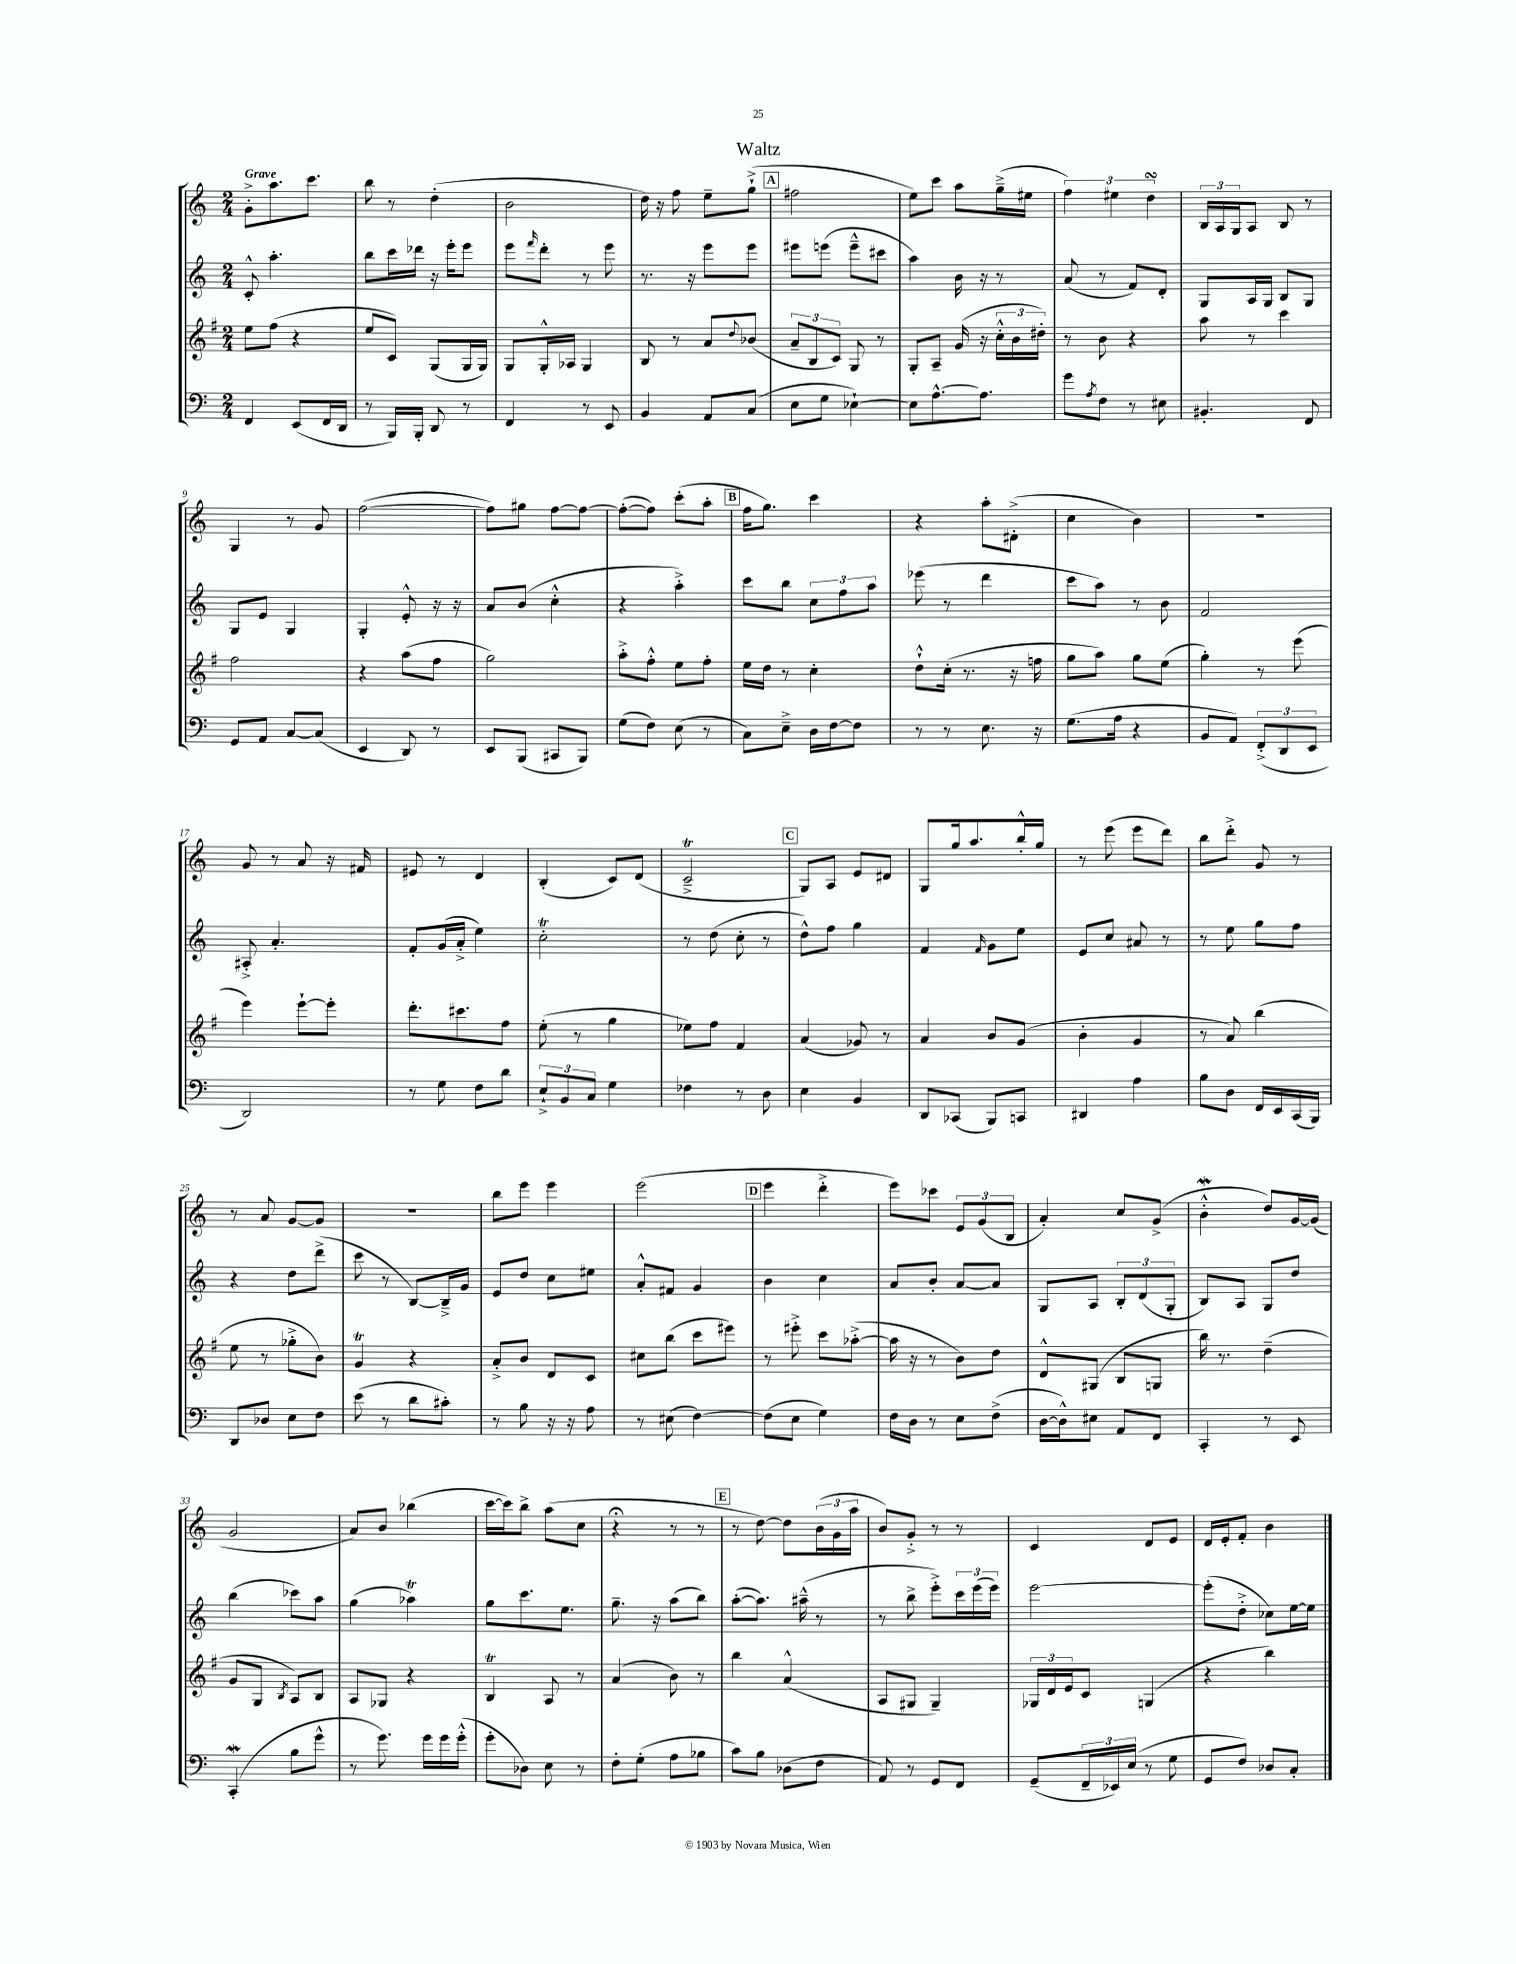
\header { title = "Waltz" }
<<
\new StaffGroup <<
\new Staff = "s0" {
    \clef treble \key c \major \numericTimeSignature \time 2/4 \tempo "Grave"
    g'8-.-> a''8. c'''8. |
    b''8 r8 d''4-.( |
    b'2 |
    d''16) r16 f''8 e''8-- g''8-!->( |
    \mark \markup { \box "A" } fis''2 |
    e''8) c'''8 a''8 g''16--->( eis''16 |
    \tuplet 3/2 { f''4) eis''4 d''4\turn } |
    \tuplet 3/2 { b16 a16 g16 } a8 b8 r8 |
    g4 r8 g'8 |
    f''2~( |
    f''8) gis''8 f''8~ f''8~ |
    f''8~-.( f''8) c'''8-.( a''8-. |
    \mark \markup { \box "B" } f''16 g''8.) c'''4 |
    r4 a''8-. dis'8-.->( |
    c''4 b'4) |
    r2 |
    g'8 r8 a'8 r16 fis'16 |
    eis'8 r8 d'4 |
    b4-.( c'8) d'8( |
    c'2--->\trill |
    \mark \markup { \box "C" } g8) a8 e'8 dis'8 |
    g8 g''16 a''8. b''16-.-^ g''16 |
    r8 e'''8( e'''8 d'''8) |
    b''8 d'''8-.-> g'8 r8 |
    r8 a'8 g'8~ g'8 |
    R2 |
    b''8 e'''8 e'''4 |
    e'''2( |
    \mark \markup { \box "D" } e'''4 d'''4-.-> |
    e'''8) ces'''8 \tuplet 3/2 { e'8 g'8( b8 } |
    a'4-.) c''8 g'8->( |
    b'4-.-^\mordent d''8) g'16~ g'16( |
    g'2 |
    a'8) b'8 bes''4( |
    c'''16~ c'''16) b''8-> a''8( c''8 |
    r4\fermata r8 r8 |
    \mark \markup { \box "E" } r8 d''8~) d''8 \tuplet 3/2 { b'16( g'16 a''16 } |
    b'8) g'8-.-> r8 r8 |
    c'4 d'8 e'8 |
    d'16 e'16-. f'8-. b'4 \bar "|." |
}
\new Staff = "s1" {
    \clef treble \key c \major \numericTimeSignature \time 2/4
    c'8-.-^ a''4.-. |
    b''8 c'''16 des'''16 r16 e'''16-. e'''8 |
    e'''8 \grace { f'''16 } d'''8-. r8 e'''8 |
    r8. r16 e'''8 e'''8 |
    \mark \markup { \box "A" } eis'''8 e'''8( e'''8---^ cis'''8 |
    a''4) b'16 r16 r8 |
    a'8( r8 f'8) d'8-. |
    g8 a16 g16 b8 g8 |
    g8 e'8 g4 |
    g4-. e'8-.-^ r16 r16 |
    a'8 b'8( c''4-.-^ |
    r4 a''4-.->) |
    \mark \markup { \box "B" } c'''8 b''8 \tuplet 3/2 { c''8 f''8 a''8 } |
    ees'''8( r8 d'''4 |
    c'''8 a''8) r8 b'8 |
    f'2 |
    ais8-.-> a'4.-. |
    f'8-. g'16( a'16-.-> e''4) |
    c''2-.\trill |
    r8 d''8( c''8-. r8 |
    \mark \markup { \box "C" } d''8-^) f''8 g''4 |
    f'4 \grace { f'16 } g'8 e''8 |
    e'8 c''8 ais'8 r8 |
    r8 e''8 g''8 f''8 |
    r4 d''8 d'''8->( |
    c'''8 r8 b8~) b16---> g'16 |
    e'8 d''8 c''8 eis''8 |
    a'8-.-^ fis'8 g'4 |
    \mark \markup { \box "D" } b'4 c''4 |
    a'8 b'8-. a'8~ a'8 |
    g8 a8 \tuplet 3/2 { b8-. d'8( g8-. } |
    b8) a8 g8 d''8 |
    b''4( ces'''8) a''8 |
    g''4( aes''4\trill) |
    g''8 c'''8. e''8. |
    g''8.-- r16 a''8( b''8) |
    \mark \markup { \box "E" } a''8~-.( a''8.) ais''16---^( r8 |
    r8 b''8-> e'''8-.->) \tuplet 3/2 { c'''16 e'''16( e'''16) } |
    e'''2~ |
    e'''8-.( d''8-.-> ces''8) e''16~ e''16 \bar "|." |
}
\new Staff = "s2" {
    \clef treble \key g \major \numericTimeSignature \time 2/4
    e''8 fis''8( r4 |
    e''8 c'8) g8( g16 g16) |
    g8 g16-.-^ aes16 g4 |
    b8 r8 a'8 \appoggiatura { d''8 } bes'8( |
    \mark \markup { \box "A" } \tuplet 3/2 { a'8-- b8 c'8) } g8 r8 |
    g8-. a8-- g'16( r16 \tuplet 3/2 { c''16-.-^ b'16 dis''16-.) } |
    r8 b'8 r4 |
    a''8 r8 c'''4 |
    fis''2 |
    r4 a''8( fis''8 |
    g''2) |
    a''8-.-> fis''8-.-^ e''8 fis''8-. |
    \mark \markup { \box "B" } e''16 d''16 r8 c''4-. |
    d''8-!-^ c''16-.( r8. r16 f''16 |
    g''8 a''8) g''8 e''8( |
    g''4-.) r8 e'''8( |
    e'''4) e'''8~-! e'''8-. |
    d'''8.-. cis'''8. fis''8 |
    e''8-.( r8 g''4 |
    ees''8) fis''8 fis'4 |
    \mark \markup { \box "C" } a'4( ges'8) r8 |
    a'4 b'8 g'8( |
    b'4-. g'4 |
    r8 a'8) b''4( |
    e''8 r8 ges''8-.-> b'8) |
    g'4\trill r4 |
    a'8-.-> b'8 d'8 c'8 |
    cis''8 b''8( c'''8 eis'''8) |
    \mark \markup { \box "D" } r8 eis'''8-.-> c'''8 aes''8~-.->( |
    aes''16 r16 r8 b'8) d''8 |
    d'8-^ gis8( b8 g8 |
    b''16) r8. d''4--( |
    g'8 g8 \acciaccatura { b8 } a8) b8 |
    a8 ges8 r4 |
    b4\trill a8 r8 |
    a'4( b'8) r8 |
    \mark \markup { \box "E" } b''4 a'4-^( |
    a8 gis8 gis4--) |
    \tuplet 3/2 { ges16 d'16 e'16 } c'8 g4( |
    r4 b''4) \bar "|." |
}
\new Staff = "s3" {
    \clef bass \key c \major \numericTimeSignature \time 2/4
    f,4 e,8( f,16 d,16 |
    r8 b,,16) b,,16-. d,8 r8 |
    f,4 r8 e,8 |
    b,4 a,8 c8( |
    \mark \markup { \box "A" } e8 g8 ees4~-!) |
    ees8 a8.~-^ a8. |
    g'8 \acciaccatura { a8 } f8 r8 eis8 |
    bis,4.-. f,8 |
    g,8 a,8 c8~ c8( |
    e,4 d,8) r8 |
    e,8 b,,8( cis,8 b,,8) |
    g8( f8) e8( r8 |
    \mark \markup { \box "B" } c8) e8---> d16 f16~ f8 |
    r8 r8 e8. r16 |
    g8.( a16 r4 |
    b,8 a,8) \tuplet 3/2 { f,8-.->( d,8 e,8 } |
    d,2) |
    r8 g8 f8 d'8 |
    \tuplet 3/2 { e8-!-> b,8 c8 } g4 |
    fes4 r8 d8 |
    \mark \markup { \box "C" } e4 b,4 |
    d,8 ces,8( b,,8) c,8 |
    dis,4 a4 |
    b8 d8 f,16 e,16 c,16( b,,16) |
    d,8 des8 e8 f8 |
    e'8( r8 d'8 cis'8-.) |
    r8 b8 r16 r16 a8 |
    r8 eis8( f4~) |
    \mark \markup { \box "D" } f8( e8 g4) |
    f16 d16 r8 e8 f8->( |
    d16~ d16-^) eis8 a,8 f,8 |
    c,4-. r8 e,8 |
    c,4-.\mordent( b8 g'8-^ |
    r8 g'8.) g'16 g'16 g'16-.-^( |
    g'8-. des8) e8 r8 |
    f8-. g8-.( a8 bes8 |
    \mark \markup { \box "E" } c'8) b8 des8( f8 |
    a,8) r8 g,8 f,8 |
    g,8--( \tuplet 3/2 { f,16-- ees,16) e16( } r8 g8 |
    g,8 f8) des8 c8-. \bar "|." |
}
>>
>>
